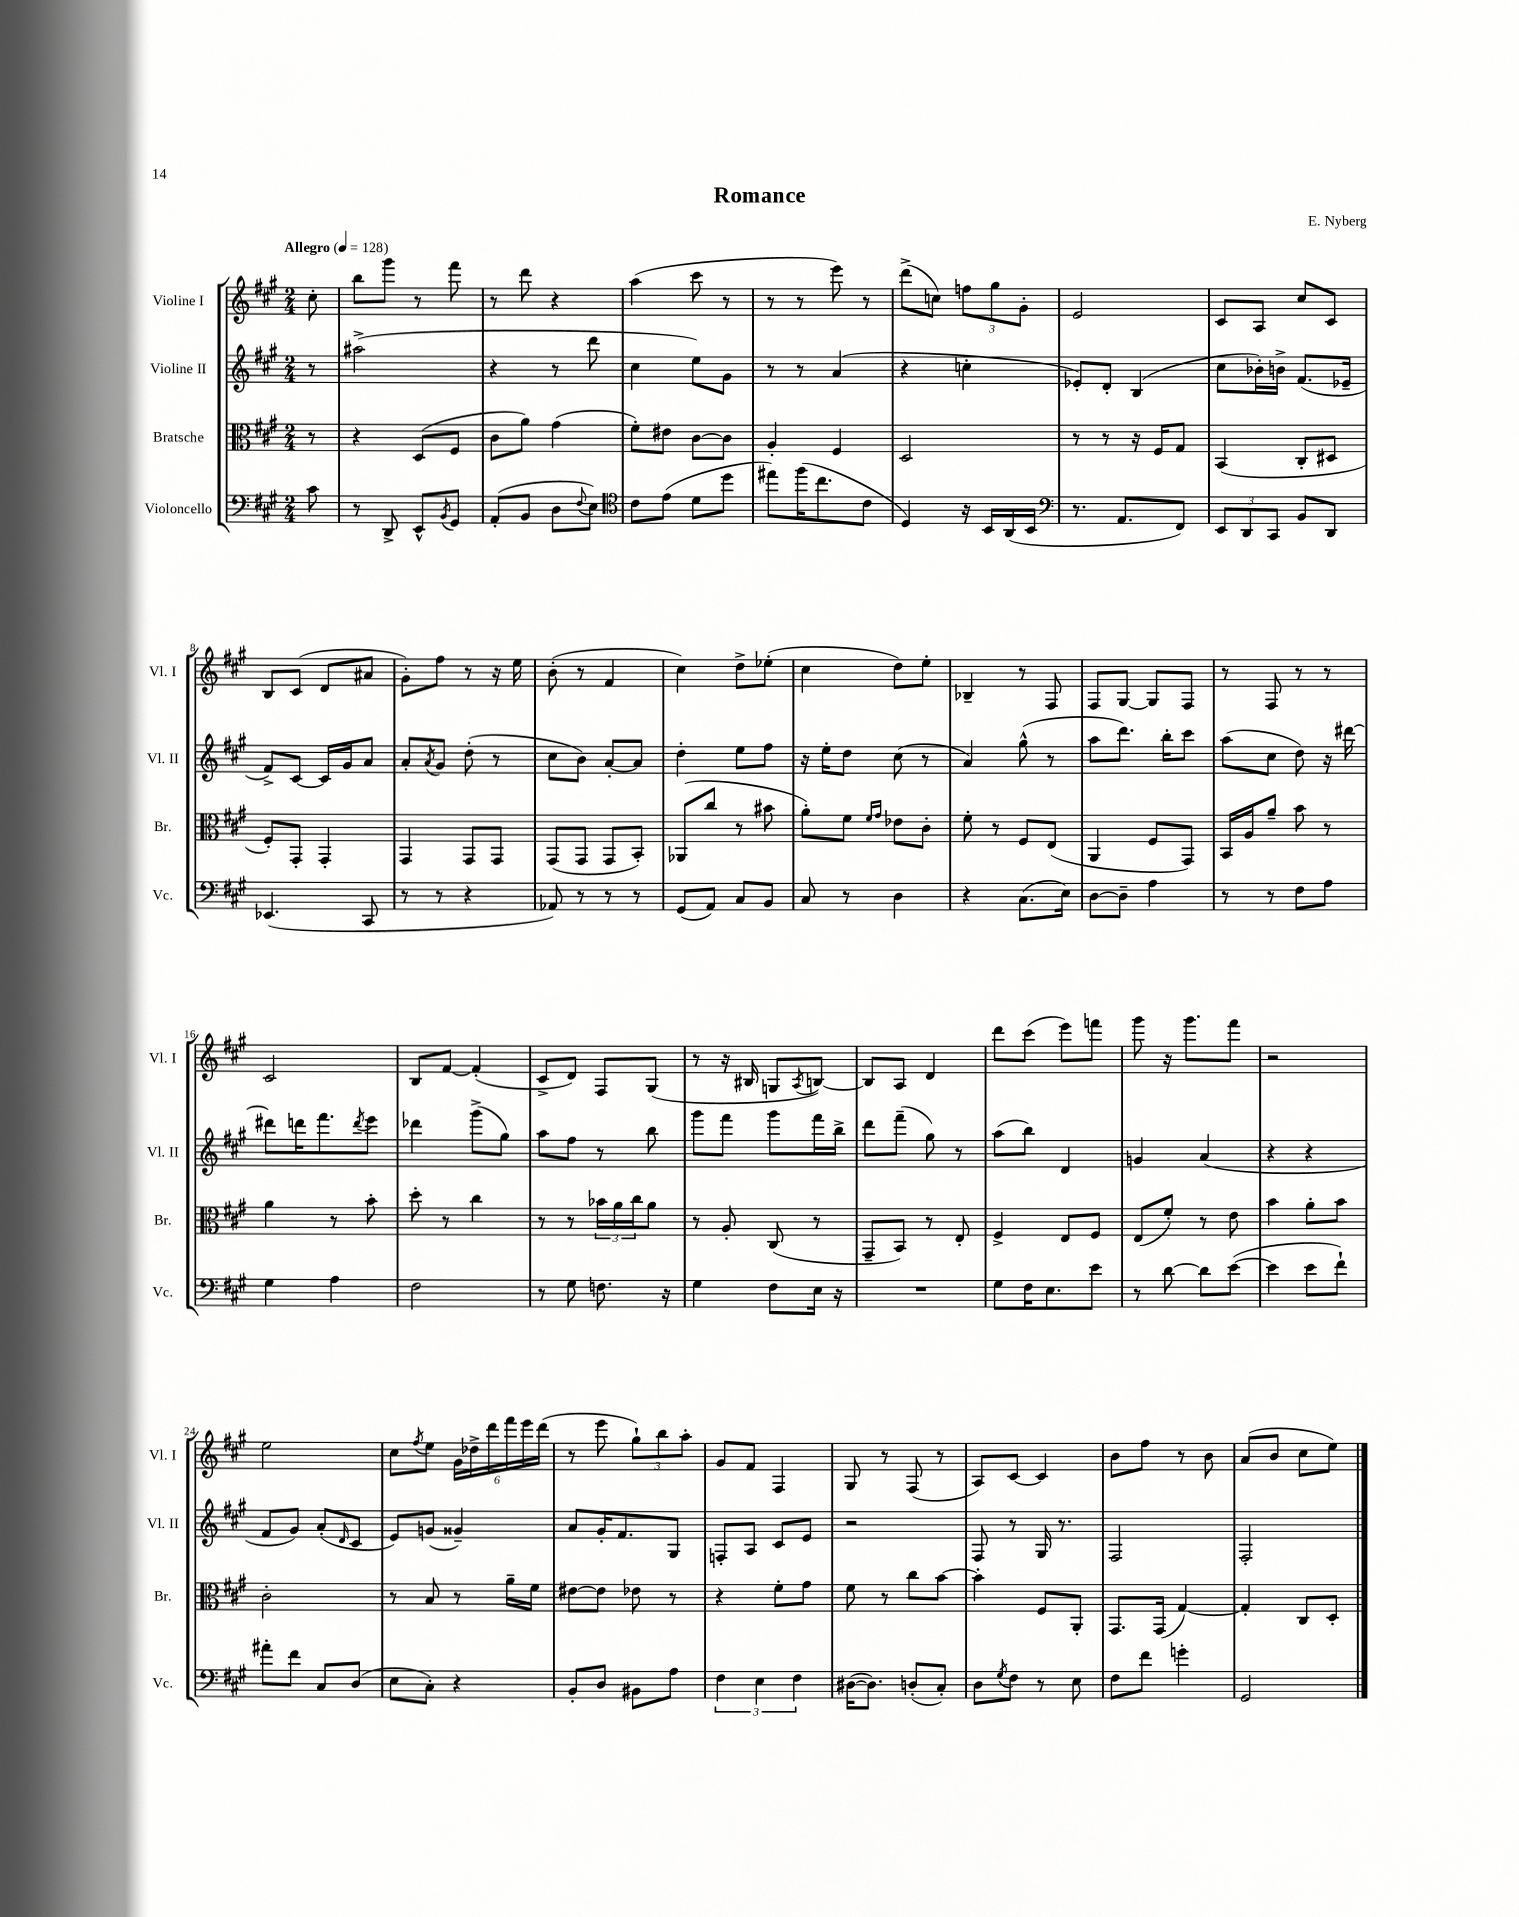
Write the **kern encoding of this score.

**kern	**kern	**kern	**kern
*part4	*part3	*part2	*part1
*staff4	*staff3	*staff2	*staff1
*I"Violoncello	*I"Bratsche	*I"Violine II	*I"Violine I
*I'Vc.	*I'Br.	*I'Vl. II	*I'Vl. I
*clefF4	*clefC3	*clefG2	*clefG2
*k[f#c#g#]	*k[f#c#g#]	*k[f#c#g#]	*k[f#c#g#]
*M2/4	*M2/4	*M2/4	*M2/4
*MM128	*MM128	*MM128	*MM128
=	=	=	=
!	!	!	!LO:TX:a:B:t=Allegro
8c#\	8r	8r	8cc#'\
=1	=1	=1	=1
8r	4r	(2aa#X^\	8bb\L
8DD^/	.	.	8ggg#\J
8EE^^/L	(8D/L	.	8r
8qBB/	.	.	.
8GG#/J	8F#/J	.	8fff#\
=2	=2	=2	=2
(8AA'/L	8c#\L	4r	8r
8BB/J	8a\J)	.	8ddd\
8D\L	(4g#\	8r	4r
8qqF#/	.	.	.
8E\J)	.	8ddd\	.
=3	=3	=3	=3
*clefC4	*	*	*
8c#\L	8f#'\L)	4cc#\	(4aa\
(8e\J	8e#X\J	.	.
8d\L	[8c#\L	8ee\L)	8ccc#\
8dd\J	8c#\J]	8g#\J	8r
=4	=4	=4	=4
8ee#X\L)	4A'/	8r	8r
(16ff#\K	.	8r	8r
8.cc#\	.	.	.
.	4F#/	(4a/	8eee\)
8c#\J	.	.	8r
=5	=5	=5	=5
4D/)	2D/	4r	(8ddd^\L
.	.	.	8ccn\J)
16r	.	4ccn'\	12ffn\L
16BB/LL	.	.	.
.	.	.	12gg#\
(16AA/	.	.	.
.	.	.	12g#'\J
16BB/JJ	.	.	.
=6	=6	=6	=6
*clefF4	*	*	*
8.r	8r	8e-X'/L)	2e/
.	8r	8d'/J	.
8.AA/L	.	.	.
.	16r	(4B/	.
.	16F#/KL	.	.
8FF#/J)	8G#/J	.	.
=7	=7	=7	=7
12EE/L	(4BB/	8cc#\L	8c#/L
12DD/	.	.	.
.	.	16b-X'\L)	8A/J
12CC#/J	.	.	.
.	.	16bn^\JJ	.
8BB/L	8C#'/L	(8.f#/L	8cc#/L
8DD/J	8D#X/J	.	8c#/J
.	.	16e-X~/Jk	.
!!LO:LB:g=z
=8	=8	=8	=8
(4.EE-X/	8F#'/L)	8f#^/L)	8B/L
.	8GG#'/J	[8c#/J	(8c#/J
.	4GG#'/	16c#/LL]	8d/L
.	.	16g#/J	.
8CC#/	.	8a/J	8a#X/J
=9	=9	=9	=9
8r	4GG#/	8a'/L	8g#'\L)
.	.	8qa/	.
8r	.	8g#/J	8ff#\J
4r	8GG#/L	(8dd'\	8r
.	8GG#/J	8r	16r
.	.	.	16ee\
=10	=10	=10	=10
8AA-X/)	(8GG#/L	8cc#\L	(8b'\
8r	8GG#/J	8b\J)	8r
8r	8GG#/L	[8a'/L	4f#/
8r	8BB'/J)	8a/J]	.
=11	=11	=11	=11
(8GG#/L	(8AA-X/L	4dd'\	4cc#\)
8AA/J)	8cc#/J	.	.
8C#/L	8r	8ee\L	8dd^\L
8BB/J	8b#X\	8ff#\J	(8ee-X'\J
=12	=12	=12	=12
8C#/	8a'\L)	16r	4cc#\
.	.	16ee'\KL	.
8r	8f#\J	8dd\J	.
.	16qqf#/LL	.	.
.	16qqg#/JJ	.	.
4D\	8e-X\L	(8cc#\	8dd\L)
.	8c#'\J	8r	8ee'\J
=13	=13	=13	=13
4r	8f#'\	4a/)	4B-X~/
.	8r	.	.
(8.C#\L	8F#/L	(8gg#^^\	8r
.	(8E/J	8r	8F#/
16E\Jk)	.	.	.
=14	=14	=14	=14
[8D\L	4AA/	8aa\L	8F#/L
8D~\J]	.	8.ddd\J)	[8G#/J
4A\	8F#/L	.	8G#/L]
.	.	16bb'\KL	.
.	8GG#/J)	8ccc#\J	8F#/J
=15	=15	=15	=15
8r	16BB/LL	(8aa\L	8r
.	16A/J	.	.
8r	8a~/J	8cc#\J	8F#/
8F#\L	8b\	8dd\)	8r
8A\J	8r	16r	8r
.	.	[16ddd#X\	.
!!LO:LB:g=z
=16	=16	=16	=16
4G#\	4a\	8ddd#X\L]	2c#/
.	.	16dddn\K	.
.	.	8.fff#\	.
4A\	8r	.	.
.	.	8qddd/	.
.	8b'\	8eee\J	.
=17	=17	=17	=17
2F#\	8dd'\	4ddd-X\	8B/L
.	8r	.	[8f#/J
.	4cc#\	(8ggg#^\L	(4f#'/]
.	.	8gg#\J)	.
=18	=18	=18	=18
8r	8r	8aa\L	8c#^/L
8G#\	8r	8ff#\J	8d/J)
8.Fn\	24b-X\LL	8r	8F#/L
.	24a\	.	.
.	24cc#\J	.	.
.	8a\J	8bb\	(8G#/J
16r	.	.	.
=19	=19	=19	=19
4G#\	8r	8ggg#\L	8r
.	8A'/	8fff#\J	16r
.	.	.	16B#X/
8F#\L	(8C#/	8ggg#\L	8Gn/L
.	.	.	8qA/
16E\Jk	8r	16fff#\L	[8Bn/J)
16r	.	16bb^\JJ	.
=20	=20	=20	=20
2r	8GG#~/L	8ddd\L	8B/L]
.	8BB/J)	(8fff#~\J	8A/J
.	8r	8gg#\)	4d/
.	8E'/	8r	.
=21	=21	=21	=21
8G#\L	4F#^/	(8aa\L	8ddd\L
16F#\K	.	8bb\J)	(8ccc#\J
8.E\	.	.	.
.	8E/L	4d/	8eee\L)
8e\J	8F#/J	.	8fffn\J
=22	=22	=22	=22
8r	(8E/L	4gn/	8ggg#\
[8d\	8f#'/J)	.	16r
.	.	.	8.ggg#\L
8d\L]	8r	(4a/	.
([8e\J	8e\	.	8fff#\J
=23	=23	=23	=23
4e\]	4b\	4r	2r
8e\L	8a'\L	4r	.
8f#`\J)	8b\J	.	.
!!LO:LB:g=z
=24	=24	=24	=24
8a#X'\L	2c#'\	8f#/L	2ee\
8f#\J	.	8g#/J)	.
8C#/L	.	(8a'/L	.
.	.	16qqd/	.
(8D/J	.	8c#/J	.
=25	=25	=25	=25
8E\L	8r	8e/L)	8cc#\L
.	.	.	8qff#/
8C#'\J)	8B/	(8gn/J	8ee\J
4r	8r	4g##X~/)	24g#\LL
.	.	.	24dd-X^\
.	.	.	24ddd\
.	16a~\LL	.	24fff#\
.	.	.	24eee\
.	16f#\JJ	.	.
.	.	.	(24ddd\JJ
=26	=26	=26	=26
8BB'/L	[8e#X\L	8a/L	8r
8D/J	8e#\J]	16g#'/K	8eee\
.	.	8.f#/	.
8BB#X\L	8e-X\	.	12gg#`\L)
.	.	.	12bb\
8A\J	8r	8G#/J	.
.	.	.	12aa'\J
=27	=27	=27	=27
6F#\	4r	8Fn'/L	8g#/L
.	.	8A/J	8f#/J
6E\	.	.	.
.	8f#'\L	8c#/L	4F#/
6F#\	.	.	.
.	8g#\J	8e/J	.
=28	=28	=28	=28
([16D#X\KL	8f#\	2r	8G#/
8.D#\J])	.	.	.
.	8r	.	8r
(8Dn'/L	8cc#\L	.	(8F#/
8C#'/J)	[8b\J	.	8r
=29	=29	=29	=29
8D\L	4b'\]	8F#/	8A/L)
8qG#/	.	.	.
8F#\J	.	8r	[8c#/J
8r	8F#/L	16G#/	4c#/]
.	.	8.r	.
8E\	8AA'/J	.	.
=30	=30	=30	=30
8F#\L	8.GG#/L	2F#/	8b\L
8f#\J	.	.	8ff#\J
.	(16GG#/Jk	.	.
4gn'\	[4G#/)	.	8r
.	.	.	8b\
=31	=31	=31	=31
2GG#/	4G#'/]	2F#'/	(8a/L
.	.	.	8b/J
.	8C#/L	.	8cc#\L
.	8D'/J	.	8ee\J)
==	==	==	==
*-	*-	*-	*-
